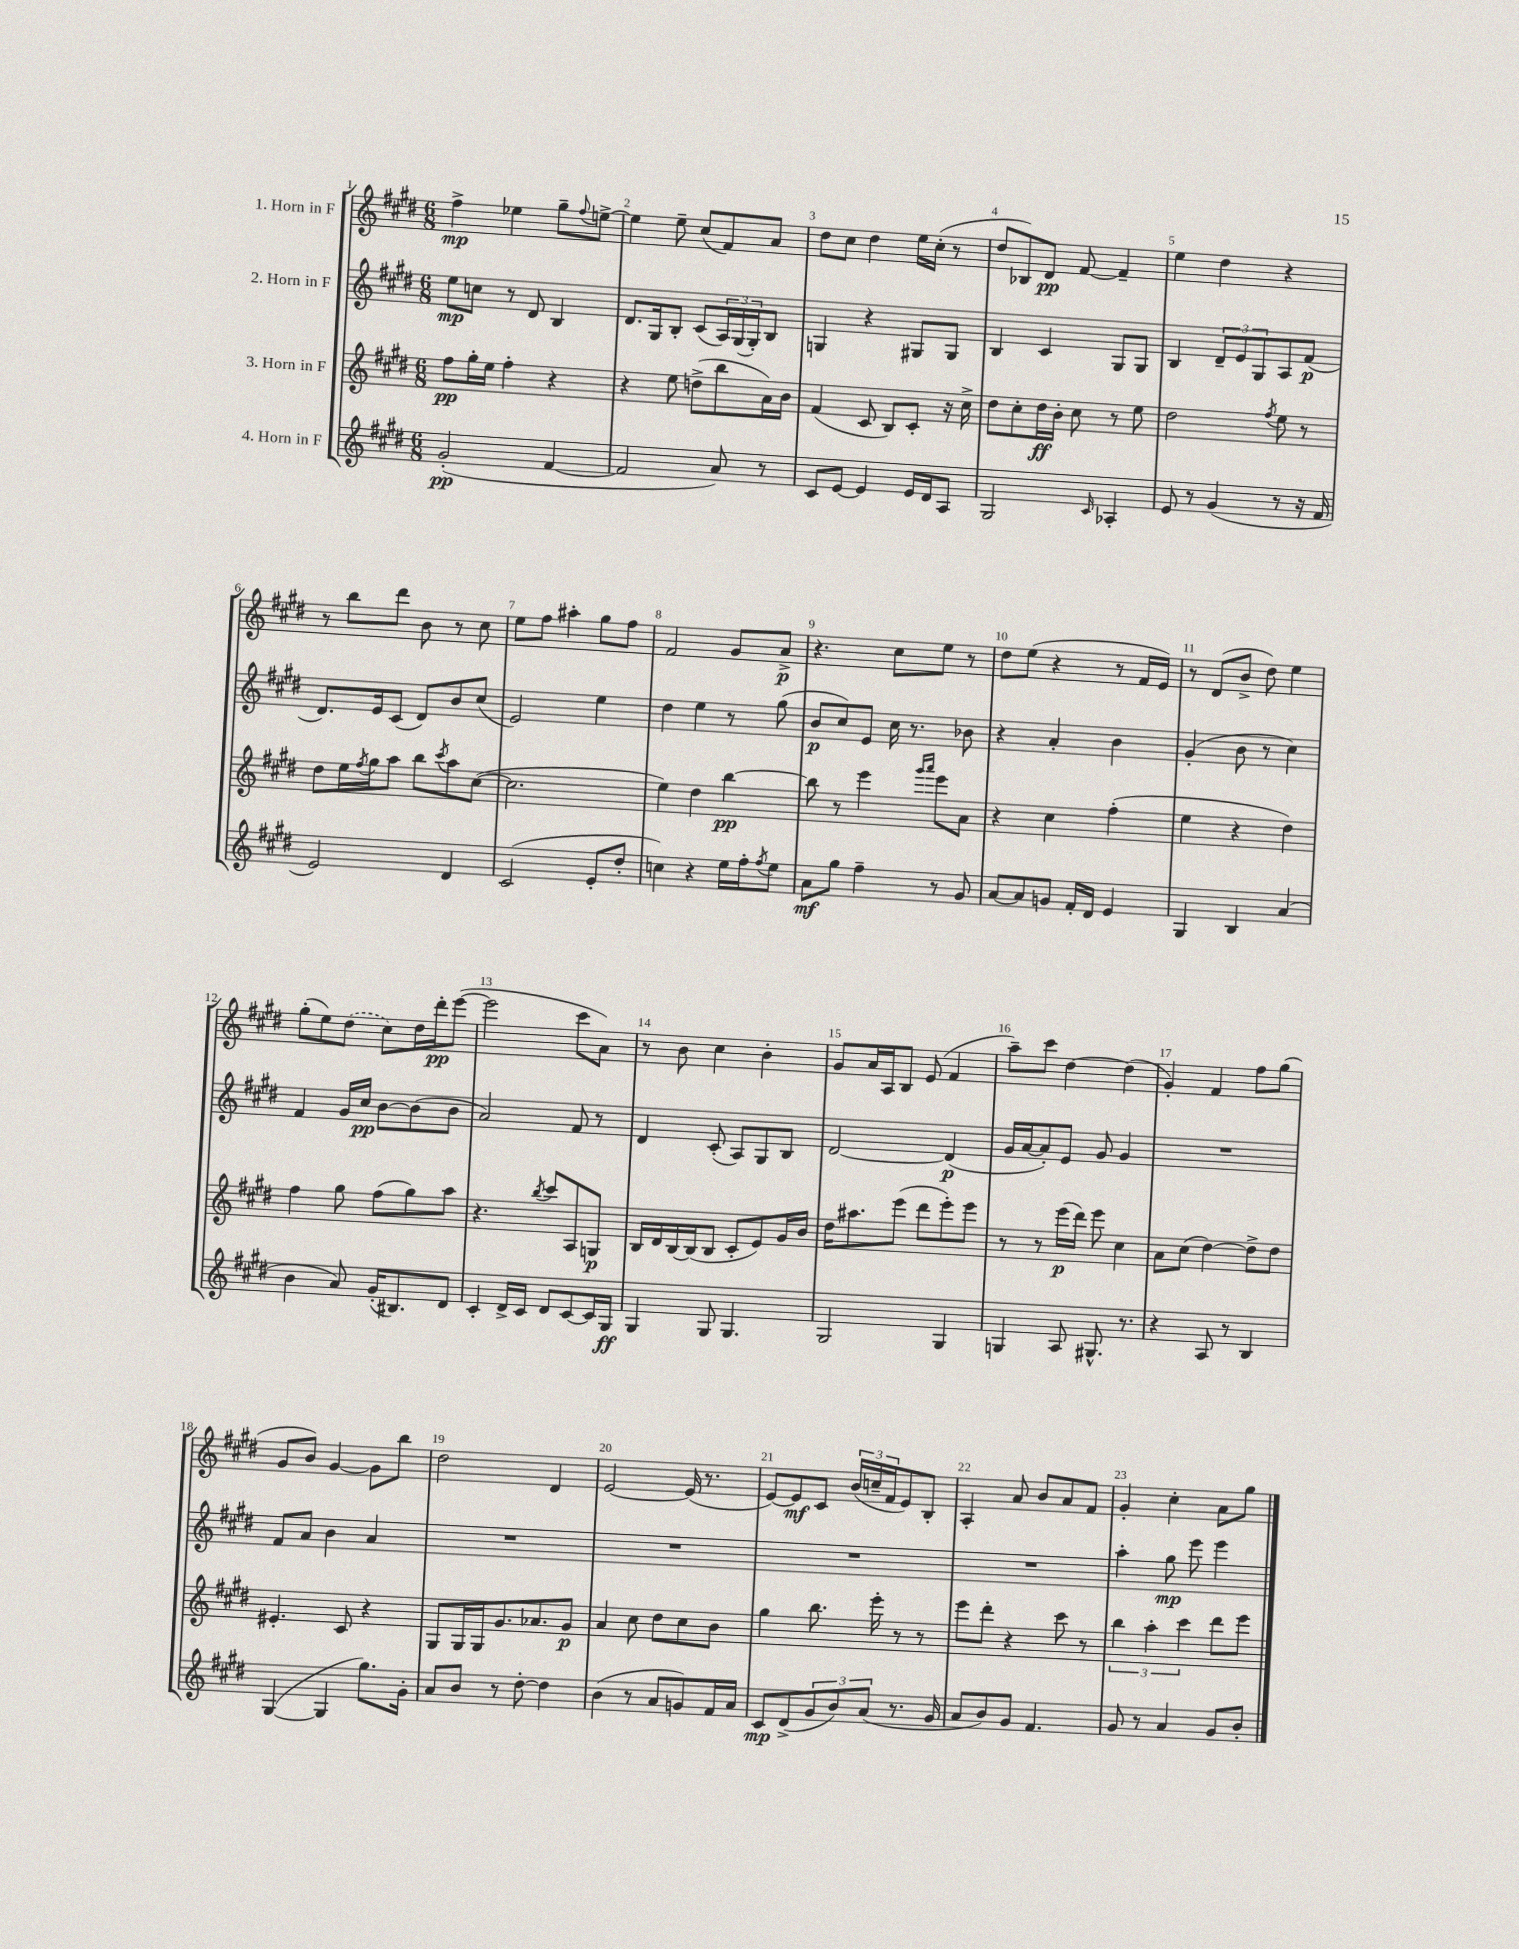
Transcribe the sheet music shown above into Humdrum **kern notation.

**kern	**kern	**kern	**kern
*staff4	*staff3	*staff2	*staff1
*clefG2	*clefG2	*clefG2	*clefG2
*k[f#c#g#d#]	*k[f#c#g#d#]	*k[f#c#g#d#]	*k[f#c#g#d#]
*M6/8	*M6/8	*M6/8	*M6/8
(2g#'	8ff#	8ee	4ff#^
.	16gg#'	8cc	.
.	16ee	.	.
.	4ff#'	8r	4ee-
.	.	8d#	.
[4f#	4r	4B	8gg#~
.	.	.	8qqff#
.	.	.	[8ee^
=	=	=	=
2f#]	4r	8.d#	4ee]
.	.	16G#	.
.	8ee	8B'	8ee~
.	(8dd^	(8c#	(8cc#
8a)	8bb	24A)	8f#)
.	.	(24G#	.
.	.	24G#')	.
8r	16a)	8B	8a
.	16b	.	.
=	=	=	=
8c#	(4f#	4G	8dd#
[8e	.	.	8cc#
4e]	8c#	4r	4dd#
.	8B)	.	.
16e	8c#'	8G#	16ee
16d#	.	.	(16cc#'
8A	16r	8G#	8r
.	16cc#^	.	.
=	=	=	=
2G#	8dd#	4B	8dd#
.	8cc#'	.	8B-)
.	16dd#	4c#	8d#
.	16b'	.	.
.	8cc#	.	[8f#
16qqc#	.	.	.
4A-'	8r	8G#	4f#~]
.	8ee	8G#	.
=	=	=	=
8e	2dd#	4B	4ee
8r	.	.	.
(4g#	.	12d#~	4dd#
.	.	12e	.
.	.	12G#	.
.	8qff#	.	.
8r	8ee	8A	4r
16r	8r	(8f#	.
16f#	.	.	.
=	=	=	=
2e)	8dd#	8.d#)	8r
.	16ee	.	8bb
.	8qff#	.	.
.	16gg#	16e	.
.	8aa	(8c#	8ddd#
.	8bb	8d#)	8b
.	8qccc#	.	.
4d#	8aa	8b	8r
.	([8cc#	(8cc#	8cc#
=	=	=	=
(2c#	2.cc#]	2e)	8ee
.	.	.	8ff#
.	.	.	4aa#'
8e'	.	4ee	8gg#
8dd#'	.	.	8ff#
=	=	=	=
4cc)	4ee)	4dd#	2f#
4r	4dd#	4ee	.
16ee	[4bb	8r	8g#
16ff#'	.	.	.
8qff#	.	.	.
8ee	.	(8gg#	8a^
=	=	=	=
8a	8bb]	8b	4.r
8gg#	8r	8cc#)	.
4ff#~	4eee	8e	.
.	.	16cc#	8cc#
.	.	8.r	.
.	16qqggg#	.	.
.	16qqaaa	.	.
8r	8eee	.	8ee
8g#	8a	8b-	8r
=	=	=	=
[8a	4r	4r	8dd#
8a]	.	.	(8ee
8g	4cc#	4a'	4r
16f#'	.	.	.
16d#	.	.	.
4e	(4ff#'	4b	8r
.	.	.	16f#
.	.	.	16e)
=	=	=	=
4G#	4ee	(4g#'	8r
.	.	.	(8d#
4B	4r	8b	8b^
.	.	8r	8dd#)
(4a	4dd#)	4cc#)	4ee
=	=	=	=
4b	4ff#	4f#	(8gg#'
.	.	.	8ee)
8a)	8gg#	16g#	(8dd#
.	.	16cc#	.
(16g#'	(8ff#	[8b	8cc#)
8.B#)	.	.	.
.	8gg#)	(8b]	16dd#
.	.	.	16ddd#'
8d#	8aa	8b	([8eee
=	=	=	=
4c#'	4.r	2a)	2eee]
16d#^	.	.	.
16c#	.	.	.
.	8qbb	.	.
8d#	8ccc#	.	.
[8c#	8A	8f#	8ccc#
16c#]	8G	8r	8a)
16G#	.	.	.
=	=	=	=
4G#	16B	4d#	8r
.	16d#	.	.
.	[16B	.	8b
.	(16B]	.	.
8G#	8B	(8c#'	4cc#
4.G#	8c#'	8A)	.
.	8e)	8G#	4b'
.	16g#	8B	.
.	16b	.	.
=	=	=	=
2G#	16dd#	[2d#	8g#
.	8.aa#	.	.
.	.	.	16a
.	.	.	16A
.	(8eee	.	8B
.	8ddd#	.	(8e
4G#	8eee')	(4d#]	4f#
.	8eee	.	.
=	=	=	=
4G	8r	16g#	8aa~)
.	.	[16a	.
.	8r	8a'])	8ccc#
8A	(16eee	8e	[4dd#
.	16ddd#)	.	.
8.G#^^	8eee	8g#	.
.	4cc#	4g#	(4dd#]
8.r	.	.	.
=	=	=	=
4r	8a	2.r	4g#')
.	(8cc#	.	.
8A	[4dd#)	.	4f#
8r	.	.	.
4B	8dd#^]	.	8ff#
.	8dd#	.	(8gg#
=	=	=	=
([4G#	4.e#'	8f#	8g#
.	.	8a	8b)
4G#]	.	4b	[4g#
.	8c#	.	.
8.gg#)	4r	4a	8g#]
.	.	.	8bb
16g#'	.	.	.
=	=	=	=
8a	8G#	2.r	2dd#
8b	16G#	.	.
.	16G#	.	.
8r	8.g#	.	.
[8dd#'	.	.	.
.	8.a-	.	.
4dd#]	.	.	4d#
.	8g#	.	.
=	=	=	=
(4b	4a	2.r	[2e
8r	8cc#	.	.
8a	8dd#	.	.
8g)	8cc#	.	(16e]
.	.	.	8.r
16f#	8b	.	.
16a	.	.	.
=	=	=	=
8c#	4gg#	2.r	[8e)
(8d#^	.	.	8e]
12g#	8.bb	.	8c#
12b)	.	.	.
.	.	.	(24b
(12a	.	.	24cc~
.	16eee'	.	.
.	.	.	24f#
8.r	8r	.	8e)
.	8r	.	8B'
16g#	.	.	.
=	=	=	=
8a	8eee	2.r	4A'
8b)	8ddd#'	.	.
8g#	4r	.	8a
4.f#	.	.	8b
.	8ccc#	.	8a
.	8r	.	8f#
=	=	=	=
8g#	6bb	4aa'	4g#'
8r	.	.	.
.	6aa'	.	.
4a	.	8gg#	4cc#'
.	6ccc#	.	.
.	.	8eee	.
8g#	8ddd#	4eee	8a
8b'	8eee	.	8gg#
==	==	==	==
*-	*-	*-	*-
